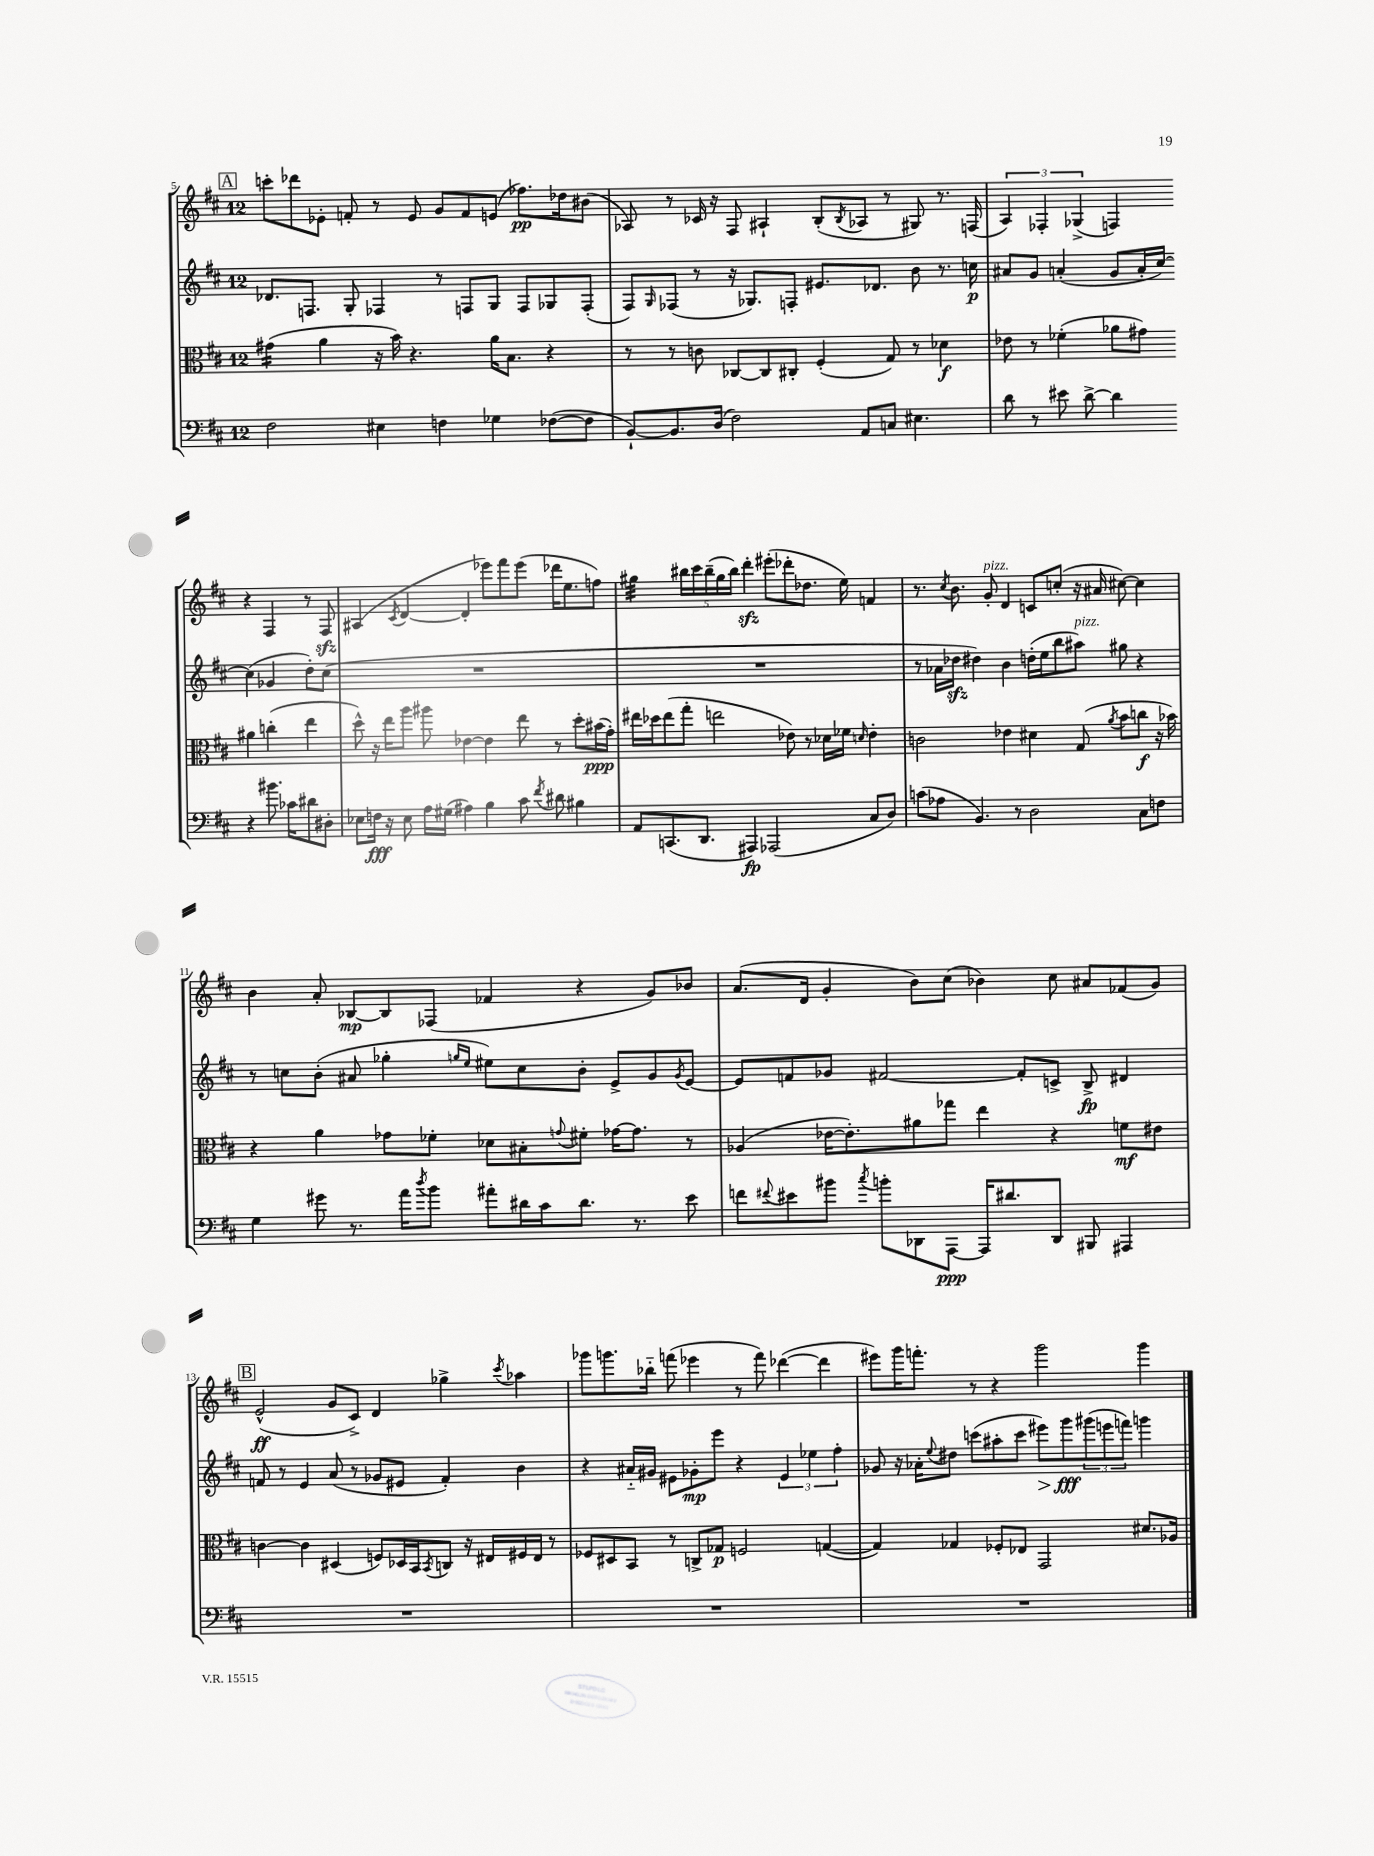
<<
\new StaffGroup <<
\new Staff = "s0" {
    \clef treble \key d \major \once \override Staff.TimeSignature.style = #'single-digit \time 12/8
    \mark \markup { \box "A" } c'''8-. des'''8 ees'8-. f'8-. r8 ees'8 g'8 f'8 e'8( fes''8.\pp) des''16 bis'8( |
    aes8) r8 ces'16 r16 fis8 ais4-! b8-.( \acciaccatura { b8 } aes8 r8 gis8) r8. f16( |
    \tuplet 3/2 { a4) fes4-. ges4->( } f4) r4 f4 r8 f8\sfz |
    ais4( \acciaccatura { cis'8 } d'4~ d'4-. ees'''8) fis'''8 ees'''8( des'''16 e''8. f''8) |
    gis''4:32 \tuplet 5/4 { bis''16 cis'''16 bis''16--( gis''16 bis''16) } d'''4-.\sfz eis'''8-.( des'''8-. des''8. e''16) f'4 |
    r8. \acciaccatura { cis''8 } b'8. g'8-.^\markup { \italic "pizz." } d'4 c'8 c''8-.( r16 ais'16 cis''8~) cis''4 |
    b'4 a'8-. bes8~\mp bes8 fes8( fes'4 r4 g'8) bes'8 |
    a'8.( d'16 g'4-. b'8) cis''8( bes'4) cis''8 ais'8 fes'8( g'8) |
    \mark \markup { \box "B" } e'2-^\ff( g'8 cis'8->) d'4 ges''4-> \acciaccatura { cis'''8 } aes''4 |
    ges'''8 g'''8. bes''16-_ f'''8( ees'''4 r8 f'''8) des'''4~( des'''4 |
    eis'''8) g'''16 f'''8.-. r8 r4 g'''2 g'''4 \bar "|." |
}
\new Staff = "s1" {
    \clef treble \key d \major \once \override Staff.TimeSignature.style = #'single-digit \time 12/8
    \mark \markup { \box "A" } des'8. f8. g8-. fes4 r8 f8 g8 f8 ges8 f8-.( |
    fis8) \grace { g16 } fes8( r8 r16 ges8.) f8-. eis'8. des'8. b'8 r8. c''16\p |
    ais'8 g'8 a'4-.( g'8 a'16-. cis''16~) cis''4( ges'4 d''8-.) cis''8( |
    R1. |
    R1. |
    r8 aes'16 des''16\sfz dis''4) b'4 d''16-.( e''16 b''8 ais''8^\markup { \italic "pizz." }) gis''8 r4 |
    r8 c''8 b'8-.( ais'8 ges''4-. \grace { g''16 e''16 } eis''8) c''8 b'8-. e'8-> g'8 \acciaccatura { g'8 } e'8~ |
    e'8 f'8 ges'8 fis'2~ fis'8-. c'8-> b8->\fp dis'4 |
    \mark \markup { \box "B" } f'8 r8 e'4 a'8( r8 ges'8 eis'8 f'4-.) b'4 |
    r4 ais'16-_ gis'16 eis'8 ges'8-.\mp e'''8 r4 \tuplet 3/2 { eis'4 ees''4 fis''4-. } |
    ges'8 r16 aes'16-. \appoggiatura { e''8 } dis''8 c'''8( ais''8-. c'''8 eis'''8\>) g'''8\fff\! \tuplet 3/2 { gis'''8( e'''8 f'''8) } g'''4 \bar "|." |
}
\new Staff = "s2" {
    \clef alto \key d \major \once \override Staff.TimeSignature.style = #'single-digit \time 12/8
    \mark \markup { \box "A" } gis'4:16( a'4 r16 b'16) r4. a'16 b8. r4 |
    r8 r8 c'8 ces8~ ces8 cis8-. fis4-.( g8) r8 des'4\f |
    ees'8 r8 fes'4-.( aes'8 gis'8) ais'4 c''4-.( e''4 |
    d''8-^) r16 e''16 a''8 ais''8 ees'4~ ees'4 e''8 r8 d''8-. bis'16\ppp( g'16-.) |
    eis''16 des''16 eis''8( g''8-. e''2 ees'8) r8 des'16 fes'16 \grace { d'16 } ees'4-. |
    c'2 ees'4 dis'4 g8( \acciaccatura { a'8 } b'8 c''8\f r16 bes'16) |
    r4 a'4 ges'8 fes'8-. des'8 bis8-. \appoggiatura { g'8 } fis'8-. ges'16~ ges'8. r8 |
    aes4( ees'16~ ees'8.-.) ais'8 ges''8 e''4 r4 f'8\mf eis'8 |
    \mark \markup { \box "B" } c'4~ c'4 dis4( f8) des16 b,16 \acciaccatura { b,8 } c8 r16 eis16 fis16 eis16 r8 |
    fes8 dis8 b,8 r8 c8-> ges8\p f2 g4~( |
    g4) ges4 fes8-. ees8 g,2 dis'8. aes16 \bar "|." |
}
\new Staff = "s3" {
    \clef bass \key d \major \once \override Staff.TimeSignature.style = #'single-digit \time 12/8
    \mark \markup { \box "A" } fis2 eis4 f4 ges4 fes8~( fes8 |
    b,8~-!) b,8. d16( fis2) a,8 c8 eis4. |
    d'8 r8 eis'8 d'8~-> d'4 r4 bis'8. ces'16 dis'8 dis8-. |
    ees8 f16\fff r16 ees8 a16 gis16( ais4) b4 cis'8 \acciaccatura { fis'8 } dis'8 bis4 |
    a,8 c,8.( d,8. ais,,4\fp) aes,,2( cis8 d8) |
    c'8( aes8 b,4.) r8 d2 cis8 f8 |
    g4 gis'8 r8. a'16 \acciaccatura { d''8 } b'8 ais'8-. dis'16 cis'16 dis'8. r8. e'8 |
    f'8 \appoggiatura { fis'8 } eis'8 bis'8 \acciaccatura { cis''8 } b'8-. des,8 a,,8~\ppp a,,16 dis'8. des,8 bis,,8 ais,,4 |
    \mark \markup { \box "B" } R1. |
    R1. |
    R1. \bar "|." |
}
>>
>>
\layout { \context { \Score currentBarNumber = #5 } }
